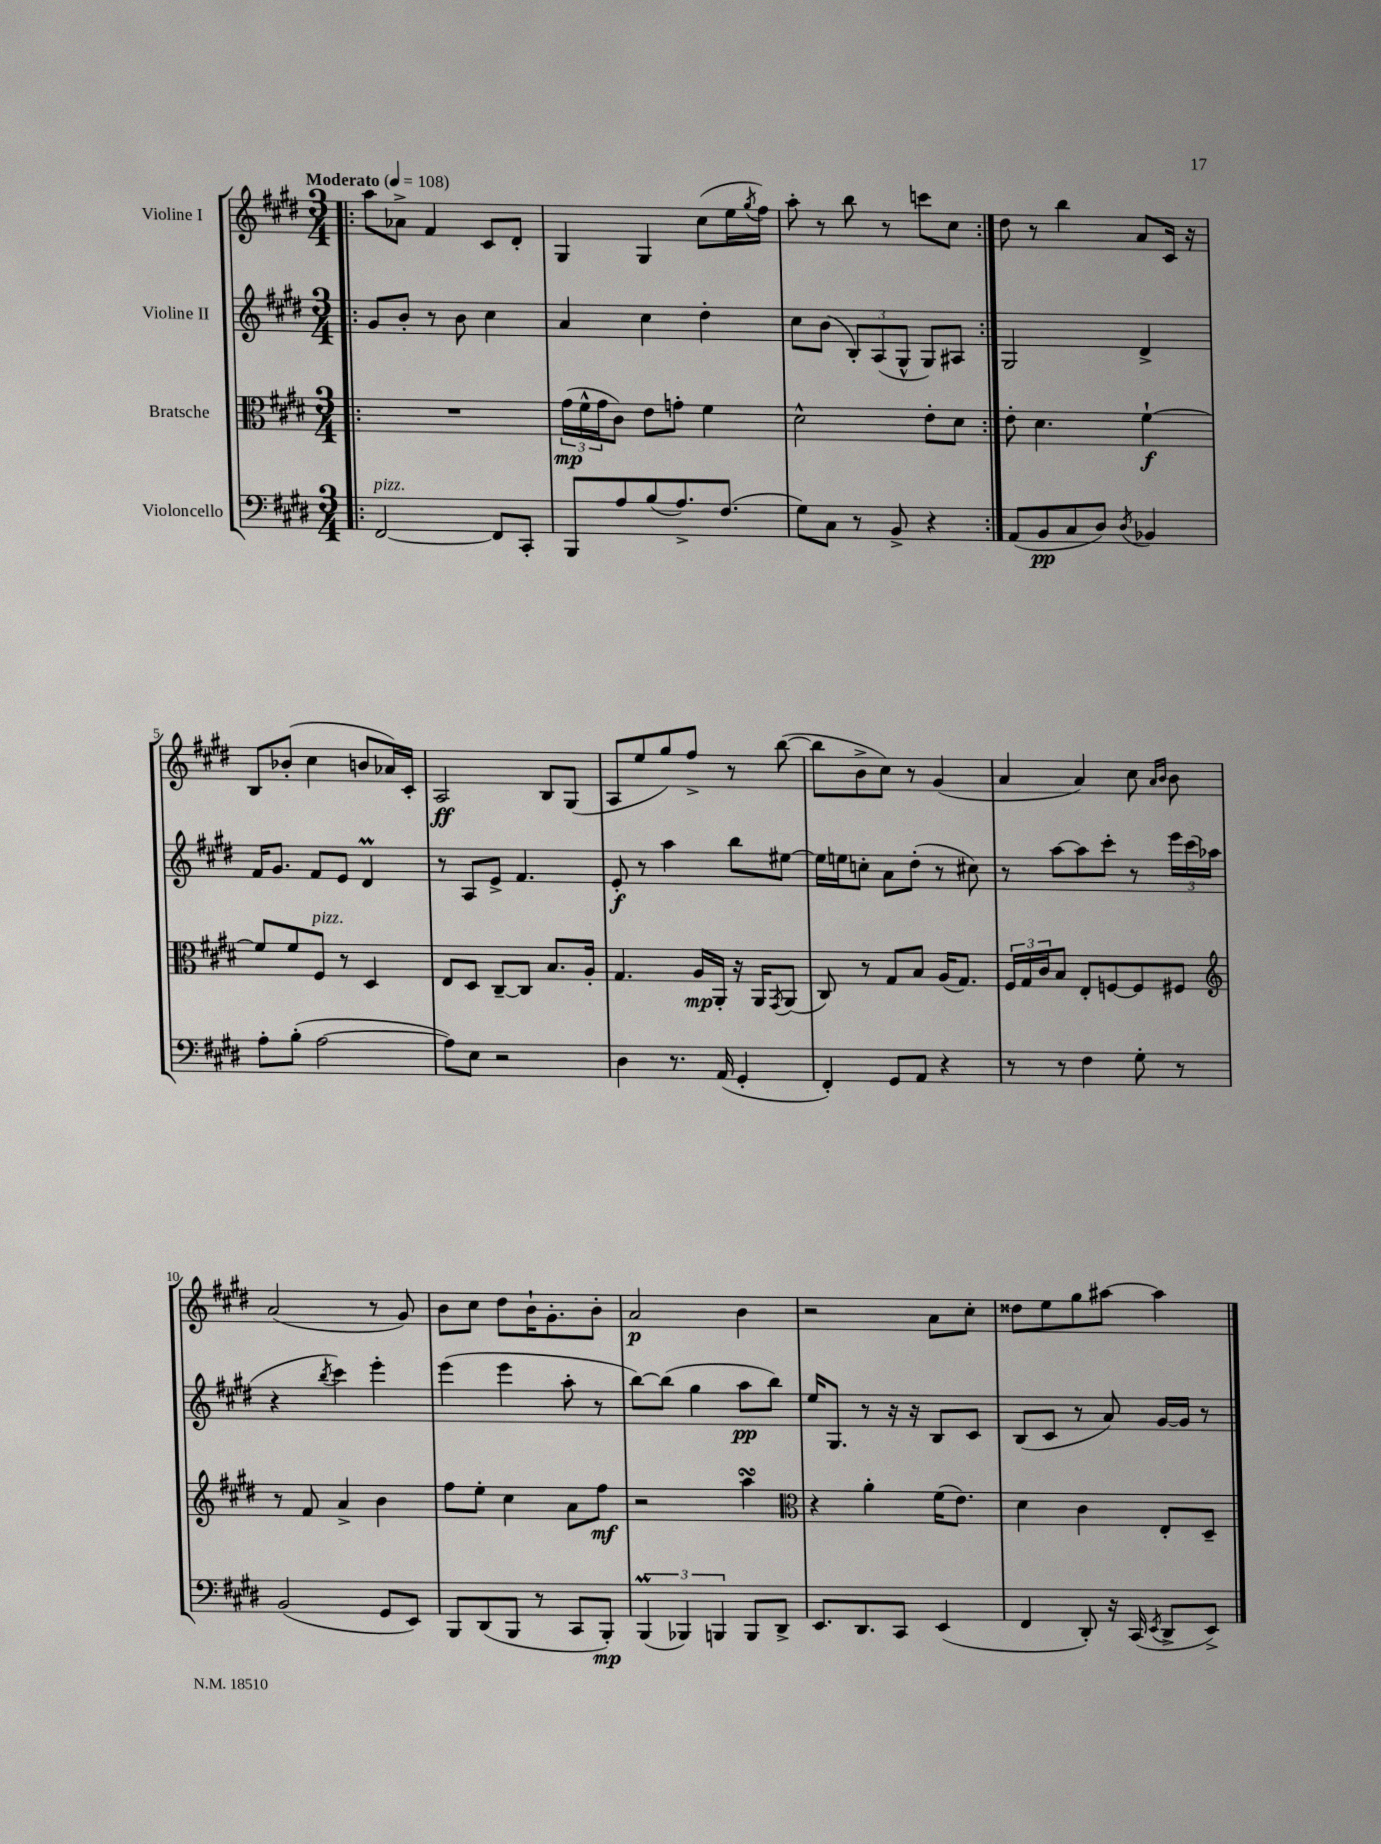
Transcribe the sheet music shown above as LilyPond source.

<<
\new StaffGroup <<
\new Staff = "s0" \with { instrumentName = "Violine I" } {
    \clef treble \key e \major \numericTimeSignature \time 3/4 \tempo "Moderato" 4 = 108
    \repeat volta 2 { \bar ".|:" a''8 aes'8-> fis'4 cis'8 dis'8-. |
    gis4 gis4 cis''8( e''16 \acciaccatura { gis''8 } fis''16) |
    a''8-. r8 b''8 r8 c'''8 cis''8 | }
    dis''8 r8 b''4 a'8 cis'16 r16 |
    b8 bes'8-.( cis''4 b'8 aes'16) cis'16-. |
    a2\ff b8 gis8( |
    a8 e''8 gis''8) fis''8-> r8 b''8~( |
    b''8 b'8-> cis''8) r8 gis'4( |
    a'4 a'4) cis''8 \grace { a'16 b'16 } b'8 |
    a'2( r8 gis'8) |
    b'8 cis''8 dis''8 b'16-! gis'8.-. b'8-. |
    a'2\p b'4 |
    r2 a'8 cis''8-. |
    disis''8 e''8 gis''8 ais''8~ ais''4 \bar "|." |
}
\new Staff = "s1" \with { instrumentName = "Violine II" } {
    \clef treble \key e \major \numericTimeSignature \time 3/4
    \repeat volta 2 { \bar ".|:" gis'8 b'8-. r8 b'8 cis''4 |
    a'4 cis''4 dis''4-. |
    cis''8 b'8( \tuplet 3/2 { b8-.) a8( gis8-^ } gis8) ais8 | }
    gis2 dis'4-> |
    fis'16 gis'8. fis'8 e'8 dis'4\prall |
    r8 a8 e'8-> fis'4. |
    e'8-.\f r8 a''4 b''8 eis''8~ |
    eis''16 e''16 c''8-. a'8 dis''8-.( r8 cis''8) |
    r8 a''8~ a''8 cis'''8-. r8 \tuplet 3/2 { e'''16 cis'''16( aes''16 } |
    r4 \acciaccatura { b''8 } cis'''4) e'''4-. |
    e'''4( e'''4 a''8-. r8 |
    b''8~) b''8( gis''4 a''8\pp b''8) |
    e''16 gis8. r8 r16 r16 b8 cis'8 |
    b8( cis'8 r8 a'8) gis'16~ gis'16 r8 \bar "|." |
}
\new Staff = "s2" \with { instrumentName = "Bratsche" } {
    \clef alto \key e \major \numericTimeSignature \time 3/4
    \repeat volta 2 { \bar ".|:" R2. |
    \tuplet 3/2 { gis'16\mp( fis'16-^ gis'16 } cis'8) e'8 g'8-. fis'4 |
    dis'2-^ e'8-. dis'8 | }
    e'8-. dis'4. fis'4~-!\f |
    fis'8 fis'8 fis8^\markup { \italic "pizz." } r8 dis4 |
    e8 dis8 cis8~-- cis8 b8. a16-. |
    gis4. a16\mp a,16-. r16 a,16 \acciaccatura { gis,8 } a,8( |
    cis8) r8 gis8 b8 a16( gis8.) |
    \tuplet 3/2 { fis16 gis16 cis'16 } b8 e8-. f8~ f8 fis8 |
    \clef treble r8 fis'8 a'4-> b'4 |
    fis''8 e''8-. cis''4 a'8 fis''8\mf |
    r2 a''4\turn |
    \clef alto r4 a'4-. fis'16( e'8.) |
    dis'4 cis'4 e8-. dis8-- \bar "|." |
}
\new Staff = "s3" \with { instrumentName = "Violoncello" } {
    \clef bass \key e \major \numericTimeSignature \time 3/4
    \repeat volta 2 { \bar ".|:" fis,2~^\markup { \italic "pizz." } fis,8 cis,8-. |
    b,,8 a8 b8( a8.->) fis8.( |
    gis8) cis8 r8 b,8-> r4 | }
    a,8( b,8\pp cis8 dis8) \acciaccatura { dis8 } bes,4 |
    a8-. b8-.( a2~ |
    a8) e8 r2 |
    dis4 r8. a,16( gis,4-. |
    fis,4-.) gis,8 a,8 r4 |
    r8 r8 fis4 gis8-. r8 |
    b,2( gis,8 e,8) |
    b,,8 dis,8( b,,8 r8 cis,8 b,,8-.\mp) |
    \tuplet 3/2 { b,,4\prall( bes,,4) b,,4 } b,,8 dis,8-> |
    e,8. dis,8. cis,8 e,4( |
    fis,4 dis,8-.) r16 cis,16( \acciaccatura { e,8 } dis,8-> e,8->) \bar "|." |
}
>>
>>
